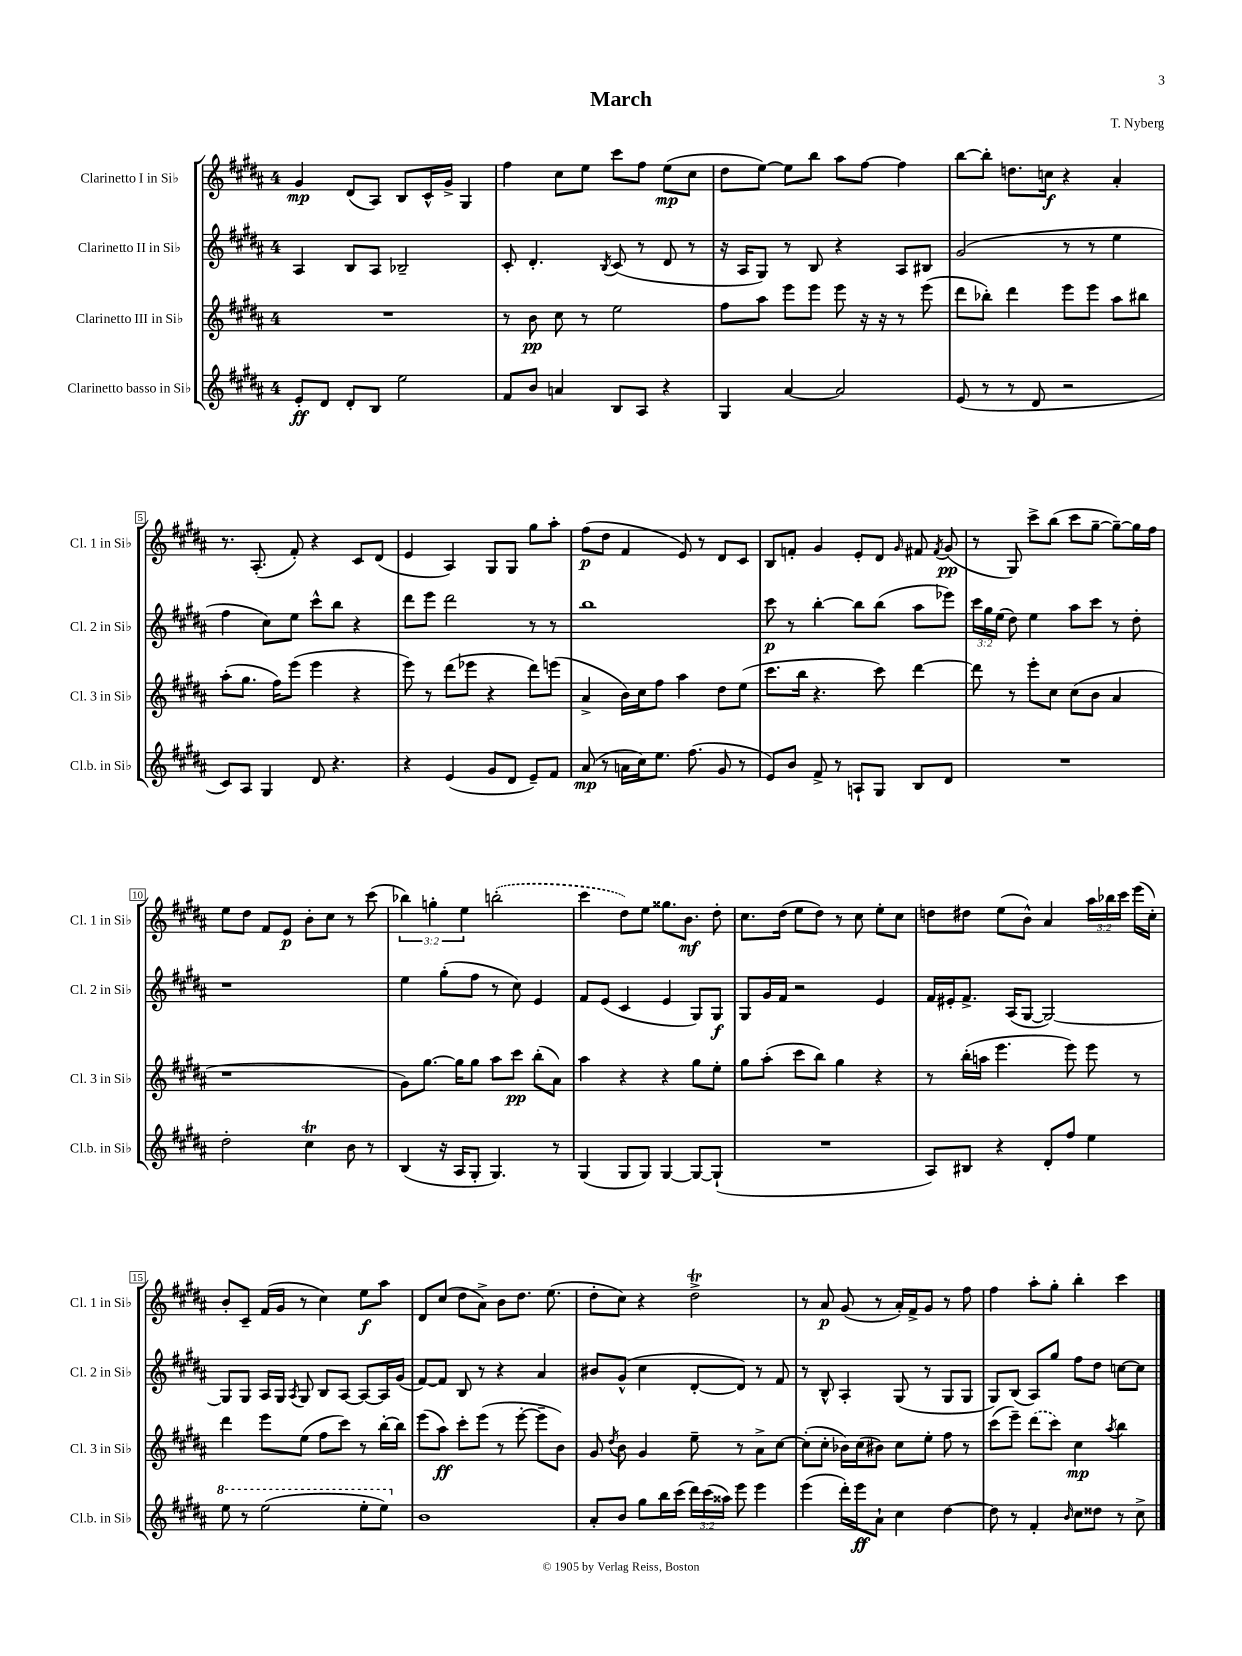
\header { title = "March" composer = "T. Nyberg" }
<<
\new StaffGroup <<
\new Staff = "s0" \with { instrumentName = "Clarinetto I in Sib" shortInstrumentName = "Cl. 1 in Sib" } {
    \clef treble \key b \major \once \override Staff.TimeSignature.style = #'single-digit \time 4/4 \override Staff.TupletNumber.text = #tuplet-number::calc-fraction-text
    \autoBeamOff gis'4\mp dis'8[( ais8]) b8[ cis'16-^ gis'16]-> gis4 |
    fis''4 cis''8[ e''8] cis'''8[ fis''8] e''8[\mp( cis''8] |
    dis''8[ e''8]~) e''8[ b''8] ais''8[ fis''8]~ fis''4 |
    b''8[~ b''8]-. d''8.[ c''16]\f r4 ais'4-. |
    r8. ais8.-.( fis'8-.) r4 cis'8[ dis'8]( |
    e'4 ais4) gis8[ gis8] gis''8[ ais''8]-. |
    fis''8[\p( dis''8] fis'4 e'8) r8 dis'8[ cis'8] |
    b8[ f'8]-. gis'4 e'8[-. dis'8] \grace { gis'16 } fis'8 \acciaccatura { fis'8 } gis'8\pp( |
    r8 gis8) cis'''8[-> b''8]( cis'''8[ gis''8]~-- gis''8[~--) gis''16 fis''16] |
    e''8[ dis''8] fis'8[ e'8]\p b'8[-. cis''8] r8 cis'''8( |
    \tuplet 3/2 { bes''4) g''4-. e''4 } \once \slurDashed b''2-.( |
    cis'''4 dis''8[) e''8] gisis''8.[ b'8.]\mf dis''8-. |
    cis''8.[ dis''16]( e''8[ dis''8]) r8 cis''8 e''8[-. cis''8] |
    d''8[ dis''8] e''8[( b'8]-^) ais'4 \tuplet 3/2 { ais''16[ bes''16 cis'''16] } e'''16[( cis''16]-.) |
    b'8[-. cis'8]-- fis'16[( gis'16] r8 cis''4) e''8[\f ais''8] |
    dis'8[ cis''8]( dis''8[ ais'8]->) b'8[ dis''8.] e''8.( |
    dis''8[-. cis''8]) r4 dis''2->\trill |
    r8 ais'8\p gis'8( r8 ais'16[-.) fis'16-> gis'8] r8 fis''8 |
    fis''4 ais''8[-. gis''8]-. b''4-. cis'''4 \bar "|." |
}
\new Staff = "s1" \with { instrumentName = "Clarinetto II in Sib" shortInstrumentName = "Cl. 2 in Sib" } {
    \clef treble \key b \major \once \override Staff.TimeSignature.style = #'single-digit \time 4/4 \override Staff.TupletNumber.text = #tuplet-number::calc-fraction-text
    \autoBeamOff ais4 b8[ ais8] bes2-- |
    cis'8-. dis'4.-. \acciaccatura { b8 } cis'8( r8 dis'8 r8 |
    r16 ais16[ gis8]) r8 b8 r4 ais8[ bis8] |
    gis'2( r8 r8 e''4 |
    fis''4 cis''8[) e''8] cis'''8[-^ b''8] r4 |
    dis'''8[ e'''8] dis'''2 r8 r8 |
    b''1 |
    cis'''8\p r8 b''4~-. b''8[ b''8]( ais''8[ ees'''8]) |
    \tuplet 3/2 { cis'''16[ gis''16 e''16]( } dis''8) e''4 ais''8[ cis'''8] r8 dis''8-. |
    r1 |
    e''4 gis''8[-.( fis''8] r8 cis''8) e'4 |
    fis'8[ e'8]( cis'4 e'4 gis8[) gis8]\f |
    gis8[ gis'16 fis'16] r2 e'4 |
    fis'16[ eis'16-. fis'8.]-> ais16[( gis8]~ gis2~) |
    gis8[ gis8] ais16[ gis16] \acciaccatura { ais8 } gis8 b8[ ais8]~ ais8[~ ais16 gis'16]( |
    fis'8[~) fis'8] b8 r8 r4 ais'4 |
    bis'8[ gis'8]-^( cis''4 dis'8[~-. dis'8]) r8 fis'8 |
    r8 b8-^ ais4-. gis8( r8 gis8[ gis8] |
    gis8[) b8]( ais8[) gis''8] fis''8[ dis''8] c''8[~ c''8] \bar "|." |
}
\new Staff = "s2" \with { instrumentName = "Clarinetto III in Sib" shortInstrumentName = "Cl. 3 in Sib" } {
    \clef treble \key b \major \once \override Staff.TimeSignature.style = #'single-digit \time 4/4
    \autoBeamOff R1 |
    r8 b'8\pp cis''8 r8 e''2 |
    fis''8[ ais''8] e'''8[ e'''8] e'''8 r16 r16 r8 e'''8( |
    dis'''8[ bes''8]-.) dis'''4 e'''8[ e'''8] ais''8[ bis''8] |
    ais''8[-.( gis''8.] fis''16[) e'''8]( e'''4 r4 |
    e'''8) r8 dis'''8[( ees'''8] r4 dis'''8[) e'''8]( |
    ais'4-> b'16[) cis''16 fis''8] ais''4 dis''8[ e''8]( |
    cis'''8.[ b''16] r4. cis'''8) dis'''4~ |
    dis'''8 r8 e'''8[-. cis''8] cis''8[( b'8] ais'4 |
    r1 |
    gis'8[) gis''8.]~ gis''16[ gis''8] ais''8[ cis'''8]\pp b''8[-.( ais'8]) |
    ais''4 r4 r4 gis''8[ e''8]-. |
    gis''8[ ais''8]-.( cis'''8[ b''8]) gis''4 r4 |
    r8 b''16[-.( a''16] e'''4. e'''8) e'''8 r8 |
    dis'''4 e'''8[ e''8]( fis''8[ cis'''8]) r8 b''16[~-. b''16] |
    e'''8[( ais''8]\ff) cis'''8[-. e'''8]( r8 e'''8~-. e'''8[-- b'8]) |
    gis'8 \acciaccatura { dis''8 } b'8 gis'4 e''8-- r8 ais'8[-> cis''8]~ |
    cis''8[-.( cis''8]-. bes'16[) cis''16( bis'8]) cis''8[ e''8]-. fis''8 r8 |
    cis'''8[( e'''8]--) \once \slurDashed dis'''8[( cis'''8]) cis''4\mp \acciaccatura { ais''8 } b''4 \bar "|." |
}
\new Staff = "s3" \with { instrumentName = "Clarinetto basso in Sib" shortInstrumentName = "Cl.b. in Sib" } {
    \clef treble \key b \major \once \override Staff.TimeSignature.style = #'single-digit \time 4/4 \override Staff.TupletNumber.text = #tuplet-number::calc-fraction-text
    \autoBeamOff e'8[-.\ff dis'8] dis'8[-. b8] e''2 |
    fis'8[ b'8] a'4 b8[ ais8] r4 |
    gis4 ais'4~ ais'2 |
    e'8( r8 r8 dis'8 r2 |
    cis'8[) ais8] gis4 dis'8 r4. |
    r4 e'4( gis'8[ dis'8] e'8[--) fis'8] |
    ais'8\mp( r8 a'16[ cis''16) e''8.] fis''8.( gis'8 r8 |
    e'8[) b'8] fis'8-> r8 a8[-! gis8] b8[ dis'8] |
    R1 |
    dis''2-. cis''4\trill b'8 r8 |
    b4( r16 ais16[ gis8]-. gis4.) r8 |
    gis4( gis8[ gis8]) gis4~ gis8[~ gis8]-!( |
    R1 |
    ais8[) bis8] r4 dis'8[-. fis''8] e''4 |
    \ottava #1 e'''8 r8 e'''2( e'''8[-. e'''8]) \ottava #0 |
    b'1 |
    ais'8[-. b'8] gis''8[ b''16 cis'''16]( \tuplet 3/2 { dis'''16[) cis'''16( aisis''16]) } e'''8 e'''4 |
    e'''4( dis'''16[-.) e'''16\ff ais'8]-! cis''4 dis''4~ |
    dis''8 r8 fis'4-. \grace { b'16 } cis''8[ disis''8] r8 cis''8-> \bar "|." |
}
>>
>>
\layout { \context { \Score \override BarNumber.stencil = #(make-stencil-boxer 0.1 0.3 ly:text-interface::print) } }
